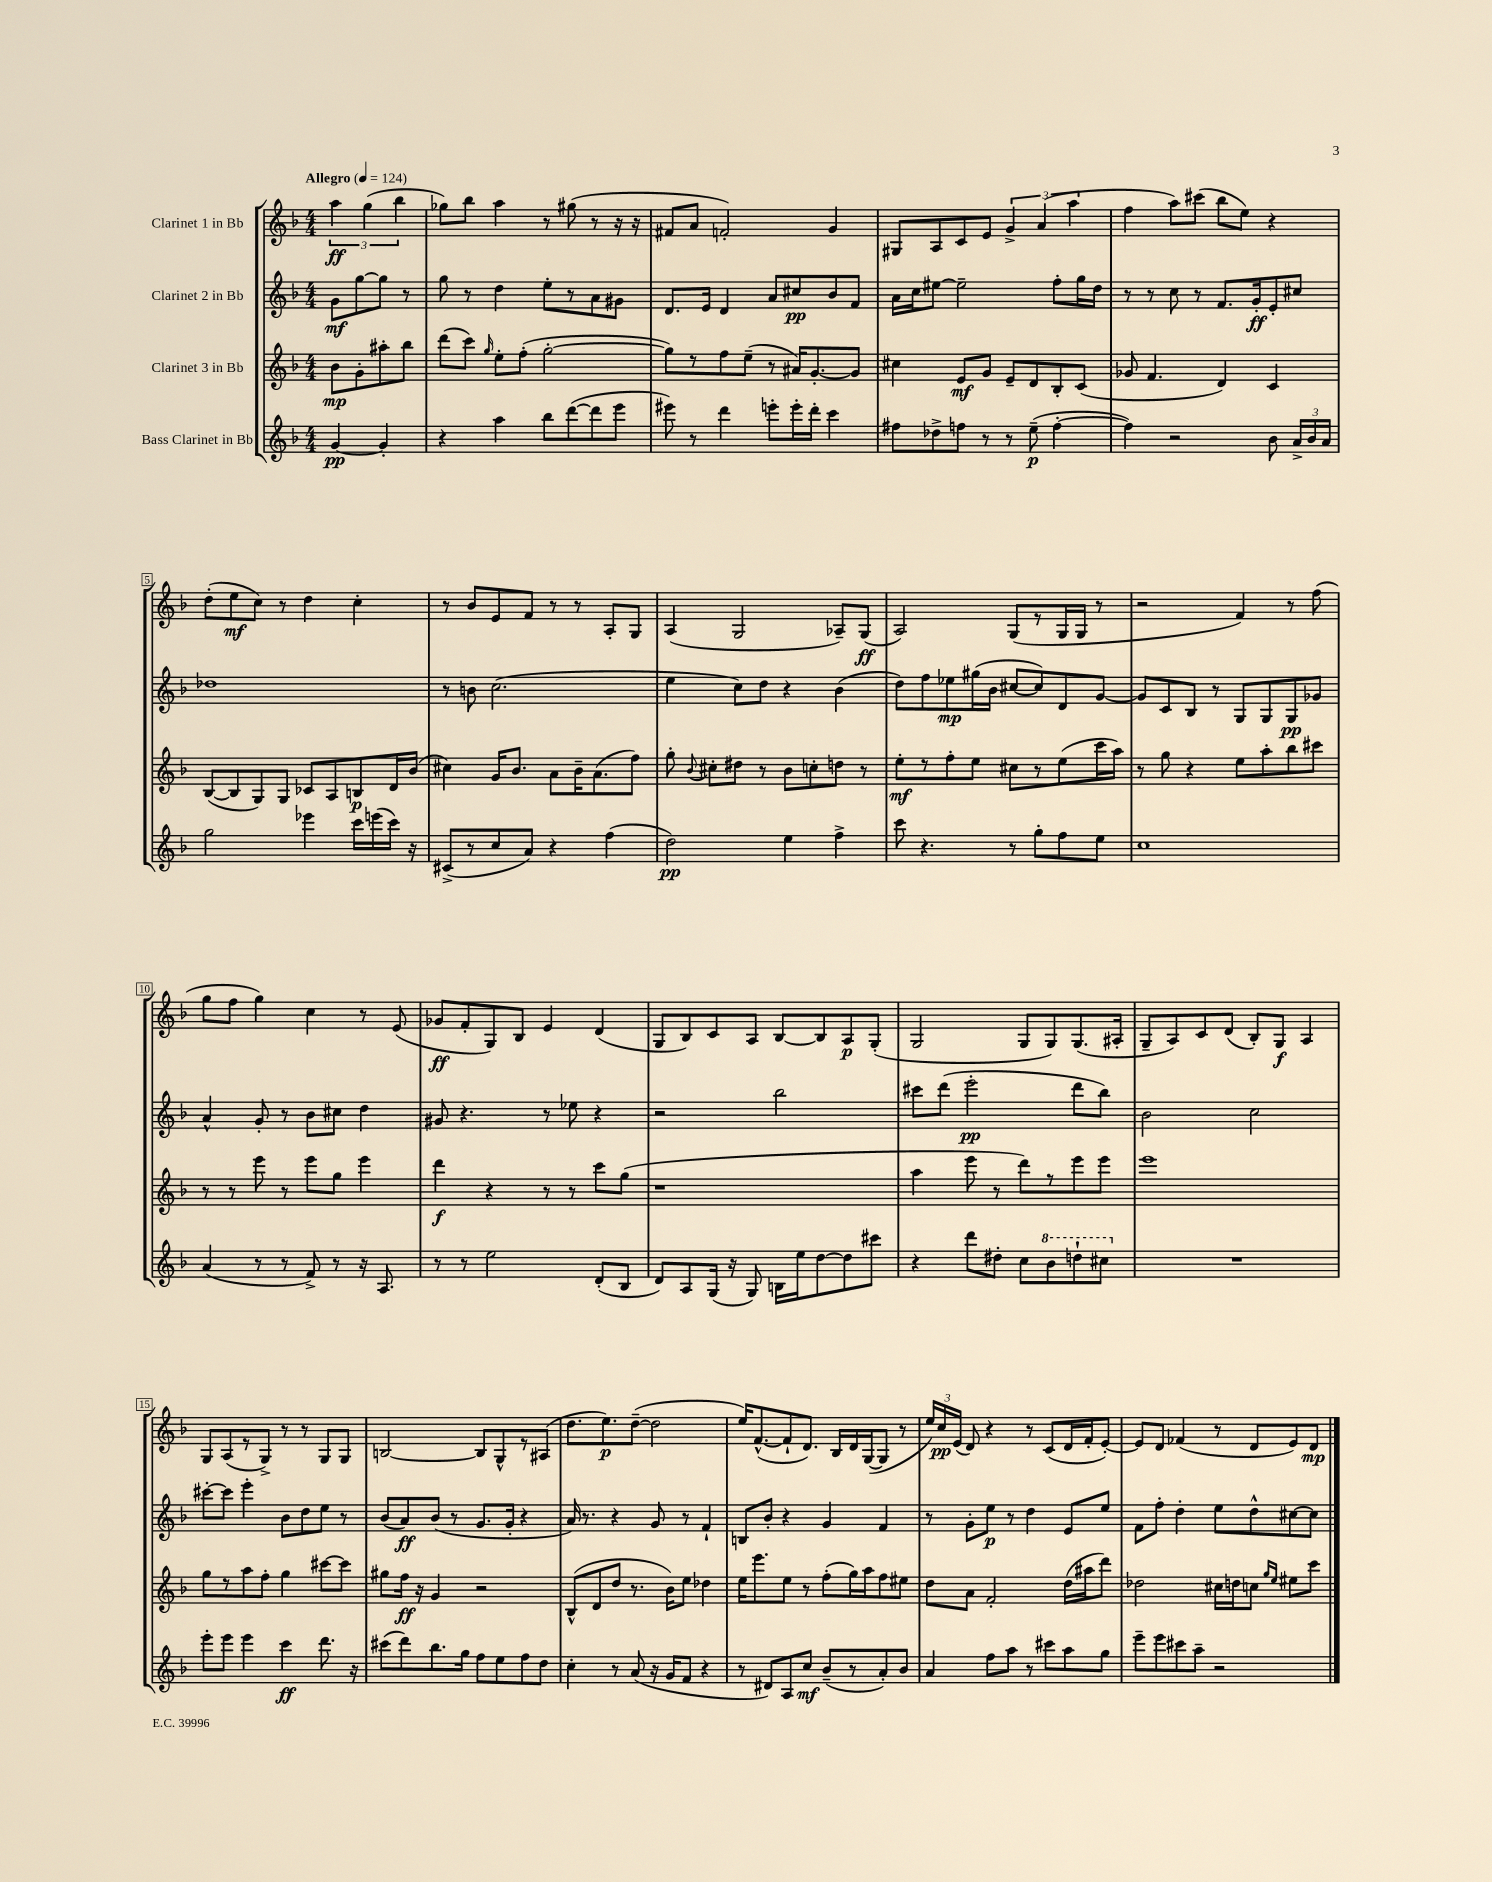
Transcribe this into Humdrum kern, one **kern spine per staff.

**kern	**kern	**kern	**kern
*staff4	*staff3	*staff2	*staff1
*clefG2	*clefG2	*clefG2	*clefG2
*k[b-]	*k[b-]	*k[b-]	*k[b-]
*M4/4	*M4/4	*M4/4	*M4/4
*MM124	*MM124	*MM124	*MM124
[4g	8b-	8g	6aa
.	8g'	[8gg	.
.	.	.	(6gg
4g']	8aa#'	8gg]	.
.	.	.	6bb-
.	8bb-	8r	.
=	=	=	=
4r	(8ddd	8gg	8gg-)
.	8ccc)	8r	8bb-
.	16qqgg	.	.
4aa	8ee'	4dd	4aa
.	(8ff'	.	.
8bb-	[2gg'	8ee'	8r
([8ddd	.	8r	(8gg#
8ddd]	.	8a	8r
8eee	.	8g#	16r
.	.	.	16r
=	=	=	=
8eee#)	8gg])	8.d	8f#
8r	8r	.	8a
.	.	16e	.
4ddd	8ff	4d	2f')
.	(8ee~	.	.
8eee'	8r	8a	.
16eee'	16a#)	8cc#	.
16ddd'	[8.g'	.	.
4ccc	.	8b-	4g
.	8g]	8f	.
=	=	=	=
8ff#	4cc#	16a	8G#
.	.	16cc	.
8dd-^	.	[8ee#	8A
8ff	8e	2ee#~]	8c
8r	8g	.	8e
8r	8e~	.	6g^
(8ee~	8d	.	.
.	.	.	(6a
[4ff'	8B-'	8ff'	.
.	.	.	6aa
.	(8c	16gg	.
.	.	16dd	.
=	=	=	=
4ff])	8g-	8r	4ff
.	4.f	8r	.
2r	.	8cc	8aa)
.	.	8r	(8ccc#
.	4d)	8.f	8bb-
.	.	.	8ee)
.	.	16g'	.
8b-	4c	8e'	4r
24a^	.	8cc#	.
24b-	.	.	.
24a	.	.	.
=	=	=	=
2gg	([8B-	1dd-	(8dd'
.	8B-]	.	8ee
.	8G)	.	8cc)
.	8G	.	8r
4eee-	8c-	.	4dd
.	8A	.	.
16ccc	8B	.	4cc'
(16eee	.	.	.
16ccc)	16d	.	.
16r	(16b-	.	.
=	=	=	=
(8c#^	4cc#)	8r	8r
8r	.	8b	8b-
8cc	16g	(2.cc	8e
.	8.b-	.	.
8a)	.	.	8f
4r	8a	.	8r
.	16b-~	.	8r
.	(8.a	.	.
(4ff	.	.	8A'
.	8ff)	.	8G
=	=	=	=
2dd)	8gg'	4ee	(4A
.	8qqb-	.	.
.	8cc#'	.	.
.	8dd#	8cc)	2G
.	8r	8dd	.
4ee	8b-	4r	.
.	8cc'	.	.
4ff^	8dd	(4b-	8A-~)
.	8r	.	(8G
=	=	=	=
8ccc	8ee'	8dd)	2A)
4.r	8r	8ff	.
.	8ff'	8ee-	.
.	8ee	(16gg#	.
.	.	16b-	.
8r	8cc#	[8cc#	(8G
8gg'	8r	8cc#])	8r
8ff	(8ee	8d	16G
.	.	.	16G
8ee	16ccc	[8g	8r
.	16aa)	.	.
=	=	=	=
1cc	8r	8g]	2r
.	8gg	8c	.
.	4r	8B-	.
.	.	8r	.
.	8ee	8G	4f)
.	8aa'	8G	.
.	8bb-	8G	8r
.	8ccc#	8g-	(8ff
=	=	=	=
(4a	8r	4a^^	8gg
.	8r	.	8ff
8r	8eee	8g'	4gg)
8r	8r	8r	.
8f^)	8eee	8b-	4cc
8r	8gg	8cc#	.
16r	4eee	4dd	8r
8.A	.	.	.
.	.	.	(8e
=	=	=	=
8r	4ddd	8g#	8g-
8r	.	4.r	8f'
2ee	4r	.	8G)
.	.	.	8B-
.	8r	8r	4e
.	8r	8ee-	.
(8d'	8ccc	4r	(4d
8B-	(8gg	.	.
=	=	=	=
8d)	1r	2r	8G
8A	.	.	8B-)
(16G	.	.	8c
16r	.	.	.
8G)	.	.	8A
16B	.	2bb-	[8B-
16ee	.	.	.
[8dd	.	.	8B-]
8dd]	.	.	8A
8ccc#	.	.	(8G'
=	=	=	=
4r	4aa	8ccc#	2G
.	.	(8ddd	.
8ddd	8eee	2eee'	.
8dd#'	8r	.	.
8cc	8ddd)	.	8G
8bb-	8r	.	8G)
8ddd`	8eee	8ddd	(8.G
8ccc#	8eee	8bb-)	.
.	.	.	16A#'
=	=	=	=
1r	1eee	2b-	8G~
.	.	.	8A)
.	.	.	8c
.	.	.	(8d
.	.	2cc	8B-')
.	.	.	8G
.	.	.	4A
=	=	=	=
8eee'	8gg	[8ccc#'	8G
8eee	8r	8ccc#]	(8A
4eee	8aa	4eee'	8r
.	8ff'	.	8G^)
4ccc	4gg	8b-	8r
.	.	8dd	8r
8.ddd	[8ccc#	8ee	8G
.	8ccc#]	8r	8G
16r	.	.	.
=	=	=	=
(8ccc#	8gg#	(8b-	[2B
8ddd)	16ff	8a)	.
.	16r	.	.
8.bb-	4g	(8b-	.
.	.	8r	.
16gg	.	.	.
8ff	2r	8.g	8B]
8ee	.	.	8G^^
.	.	16g'	.
8ff	.	4r	8r
8dd	.	.	(8A#
=	=	=	=
4cc'	(8B-^^	16a)	8.dd
.	.	8.r	.
.	8d	.	.
.	.	.	8.ee)
8r	8dd	4r	.
(8a	8.r	.	([8dd~
16r	.	8g	2dd]
16g	16b-)	.	.
8f	8ee	8r	.
4r	4dd-	4f`	.
=	=	=	=
8r	16ee	8B	16ee)
.	8.eee	.	([8.f^^
8d#)	.	8b-'	.
8A	8ee	4r	8f`]
8cc	8r	.	8.d)
(8b-~	(8ff'	4g	.
.	.	.	16B-
8r	16gg)	.	16d
.	16aa	.	([16G
8a')	8ff	4f	8G]
8b-	8ee#	.	8r
=	=	=	=
4a	8dd	8r	24ee)
.	.	.	24cc
.	.	.	(24e
.	8a	8g'	8d)
8ff	2f'	8ee	4r
8aa	.	8r	.
8r	.	4dd	8r
8ccc#	.	.	(8c
8aa	(16dd	8e	16d
.	16aa#	.	16f'
8gg	8ddd)	8ee	[8e')
=	=	=	=
8eee~	2dd-	8f	8e]
8eee	.	8ff'	8d
8ccc#	.	4dd'	(4f-
8aa~	.	.	.
2r	16cc#	8ee	8r
.	16dd	.	.
.	8cc	8dd^^	8d
.	16qqgg	.	.
.	16qqee	.	.
.	8ee#	[8cc#	8e)
.	8ccc	8cc#]	8d
==	==	==	==
*-	*-	*-	*-
